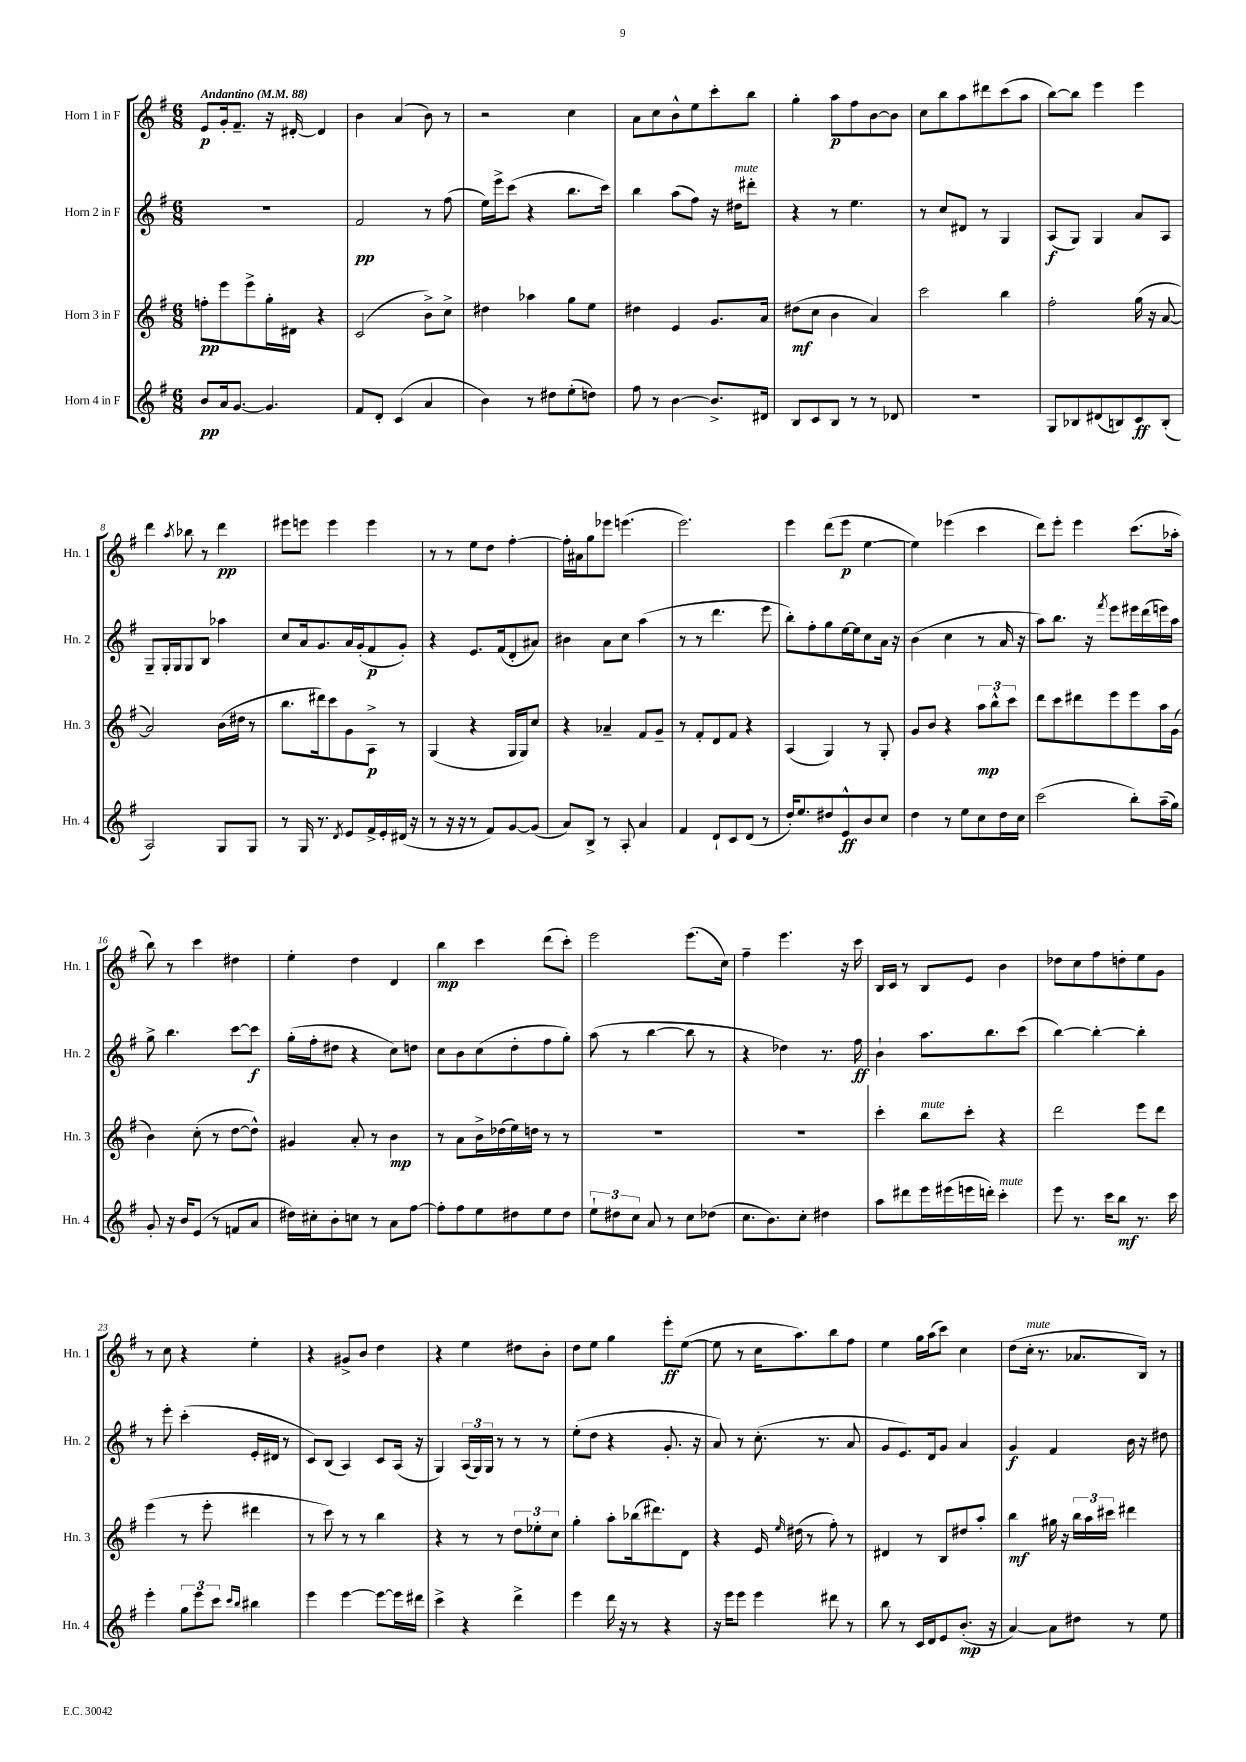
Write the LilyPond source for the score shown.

<<
\new StaffGroup <<
\new Staff = "s0" \with { instrumentName = "Horn 1 in F" shortInstrumentName = "Hn. 1" } {
    \clef treble \key g \major \numericTimeSignature \time 6/8 \tempo "Andantino" 4 = 88
    \autoBeamOff e'8[\p g'16-. fis'8.]-- r16 dis'16~-. dis'4 |
    b'4 a'4( b'8) r8 |
    r2 c''4 |
    a'8[ c''8 b'8-^ e''8 c'''8-. b''8] |
    g''4-. a''8[\p fis''8 b'8~ b'8] |
    c''8[ b''8 a''8 dis'''8 c'''8( a''8] |
    b''8[~) b''8] e'''4 e'''4 |
    d'''4 \acciaccatura { a''8 } bes''8 r8 d'''4\pp |
    eis'''8[ e'''8] e'''4 e'''4 |
    r8 r8 e''8[ d''8] fis''4~-. |
    fis''16[-. ais'16 g''8 ees'''8] e'''4.( |
    e'''2.) |
    e'''4 d'''8[( e'''8]\p e''4~ |
    e''4) ees'''4( c'''4 |
    d'''8[) e'''8]-. e'''4 c'''8.[( aes''16]-. |
    b''8) r8 c'''4 dis''4 |
    e''4-. d''4 d'4 |
    b''4\mp c'''4 d'''8[( c'''8]-.) |
    e'''2 e'''8.[( c''16]) |
    fis''4-- e'''4. r16 c'''16 |
    b16[ c'16] r8 b8[ e'8] b'4 |
    des''8[ c''8 fis''8 d''8-. e''8 g'8] |
    r8 c''8 r4 e''4-. |
    r4 gis'8[-> b'8] d''4 |
    r4 e''4 dis''8[ b'8]-. |
    d''8[ e''8] g''4 e'''8[-.\ff e''8]~( |
    e''8 r8 c''16[ a''8.) b''8 fis''8] |
    e''4 g''16[ a''16( c'''8]) c''4 |
    d''8[( c''16]-.^\markup { \italic "mute" } r8. aes'8.[ b16]) r8 \bar "|." |
}
\new Staff = "s1" \with { instrumentName = "Horn 2 in F" shortInstrumentName = "Hn. 2" } {
    \clef treble \key g \major \numericTimeSignature \time 6/8
    \autoBeamOff R2. |
    fis'2\pp r8 fis''8( |
    e''16[) e'''16-> c'''8]( r4 b''8.[ c'''16]) |
    b''4 a''8[( fis''8]) r16 dis''16[^\markup { \italic "mute" } dis'''8]-. |
    r4 r8 e''4. |
    r8 c''8[ dis'8] r8 g4 |
    a8[\f( g8]) g4 a'8[ a8] |
    g8[-- g16-. g16 g8 b8] aes''4 |
    c''8[ a'16 g'8. a'16 g'16-.( fis'8\p g'8]-.) |
    r4 e'8.[ fis'16( d'8-. ais'8]) |
    bis'4 a'8[ c''8] a''4( |
    r8 r8 d'''4. e'''8 |
    b''8[-.) fis''8-. g''8 e''16~ e''16 c''8 a'16] r16 |
    b'4( c''4 r8 a'16 r16 |
    a''8[) b''8.] r16 \acciaccatura { fis'''8 } e'''8[ eis'''16 d'''16( e'''16) a''16] |
    g''8-> b''4. c'''8[~ c'''8]\f |
    g''16[-.( fis''16-. dis''8] r4 c''8[) d''8] |
    c''8[ b'8 c''8( d''8-. fis''8 g''8]-.) |
    a''8( r8 b''4~ b''8 r8 |
    r4 des''4) r8. fis''16\ff |
    b'4-! a''8.[ b''8. c'''8]( |
    b''4~) b''4~-. b''4-. |
    r8 e'''8-. c'''4-.( e'16[-. dis'16] r8 |
    c'8[) b8]( a4) c'8[ a16]( r16 |
    g4) \tuplet 3/2 { a16[( g16) g16] } r8 r8 r8 |
    e''8[-.( d''8] r4 g'8.-. r16 |
    a'8) r8 c''8.-.( r8. a'8 |
    g'8[ e'8.) d'16 g'8] a'4 |
    g'4\f fis'4 b'16 r16 dis''8 \bar "|." |
}
\new Staff = "s2" \with { instrumentName = "Horn 3 in F" shortInstrumentName = "Hn. 3" } {
    \clef treble \key g \major \numericTimeSignature \time 6/8
    \autoBeamOff f''8[-.\pp e'''8 e'''8-> g''16-. dis'16] r4 |
    c'2( b'8[->) c''8]-> |
    dis''4 aes''4 g''8[ e''8] |
    dis''4 e'4 g'8.[ a'16] |
    dis''8[\mf( c''8] b'4 a'4) |
    c'''2 b''4 |
    fis''2-. g''16( r16 a'8~ |
    a'2) b'16[( dis''16] r8 |
    b''8.[ dis'''16) c'''8 g'8 a8]->\p r8 |
    g4( r4 g16[ g16) c''8] |
    r4 aes'4-- fis'8[ g'8]-- |
    r8 fis'8[-. d'8 fis'8] r4 |
    a4( g4) r8 g8-. |
    g'8[ b'8] r4 \tuplet 3/2 { a''8[\mp b''8-^ c'''8] } |
    d'''8[ c'''8 dis'''8 e'''8 e'''8 a''16 g'16]( |
    b'4) c''8-.( r8 d''8[~ d''8]-^) |
    gis'4 a'8-. r8 b'4\mp |
    r8 a'8[ b'16-> des''16( e''16) d''16] r8 r8 |
    R2. |
    R2. |
    c'''4-. b''8[^\markup { \italic "mute" } c'''8]-. r4 |
    d'''2 e'''8[ d'''8] |
    e'''4( r8 e'''8-. dis'''4 |
    r8 c'''8) r8 r8 b''4 |
    r4 r8 r8 \tuplet 3/2 { d''8[ ees''8-. c''8] } |
    g''4-. a''8[-. bes''16( dis'''8.) d'8] |
    r4 e'16 \grace { e''16 } dis''16( r8 fis''8-.) r8 |
    dis'4 r8 b8[ dis''8 a''8]-. |
    b''4\mf gis''16 r16 \tuplet 3/2 { b''16[ a''16 cis'''16] } dis'''4 \bar "|." |
}
\new Staff = "s3" \with { instrumentName = "Horn 4 in F" shortInstrumentName = "Hn. 4" } {
    \clef treble \key g \major \numericTimeSignature \time 6/8
    \autoBeamOff b'8[\pp a'16 g'8.]~ g'4. |
    fis'8[ d'8]-. c'4( a'4 |
    b'4) r8 dis''8[ e''8-.( d''8]) |
    fis''8 r8 b'4~ b'8.[-> dis'16] |
    b8[ c'8 b8] r8 r8 des'8 |
    R2. |
    g8[ bes8 dis'8( b8) c'8\ff b8]-.( |
    a2) g8[ g8] |
    r8 g16 r8. \acciaccatura { d'8 } e'8[ fis'16-> e'16-. dis'16]( r16 |
    r8 r16 r16 r8 fis'8[) g'8~ g'8]( |
    a'8[) b8]-> r8 a8-. a'4 |
    fis'4 d'8[-! c'8 d'8]( r8 |
    d''16[-.) e''8. dis''8 e'8-^\ff b'8 c''8] |
    d''4 r8 e''8[ c''8 d''16 c''16] |
    c'''2( b''8[-.) a''16--( g''16]) |
    g'8-. r16 b'16[ e'8]( r8 f'8[ a'8] |
    dis''16[) cis''16-. b'8-. c''8] r8 a'8[ fis''8]~ |
    fis''8[-. fis''8 e''8 dis''8 e''8 dis''8] |
    \tuplet 3/2 { e''8[-! dis''8 c''8] } a'8 r8 c''8[ des''8]( |
    c''8.[ b'8.) c''8]-. dis''4 |
    a''8[ dis'''8 e'''16 eis'''16( e'''16 d'''16]-.) c'''4-.^\markup { \italic "mute" } |
    e'''8 r8. c'''16[ b''8]\mf r8. c'''16 |
    e'''4-. \tuplet 3/2 { g''8[ e'''8 c'''8] } \grace { c'''16[ b''16] } bis''4 |
    e'''4 e'''4~ e'''8[~ e'''16 dis'''16] |
    c'''4-> r4 d'''4-> |
    e'''4 d'''16 r16 r8 r4 |
    r16 e'''16[ e'''8] e'''4 dis'''8 r8 |
    b''8 r8 c'16[ d'16 e'8 b'8.]-.\mp( r16 |
    a'4~) a'8[ dis''8] r8 e''8 \bar "|." |
}
>>
>>
